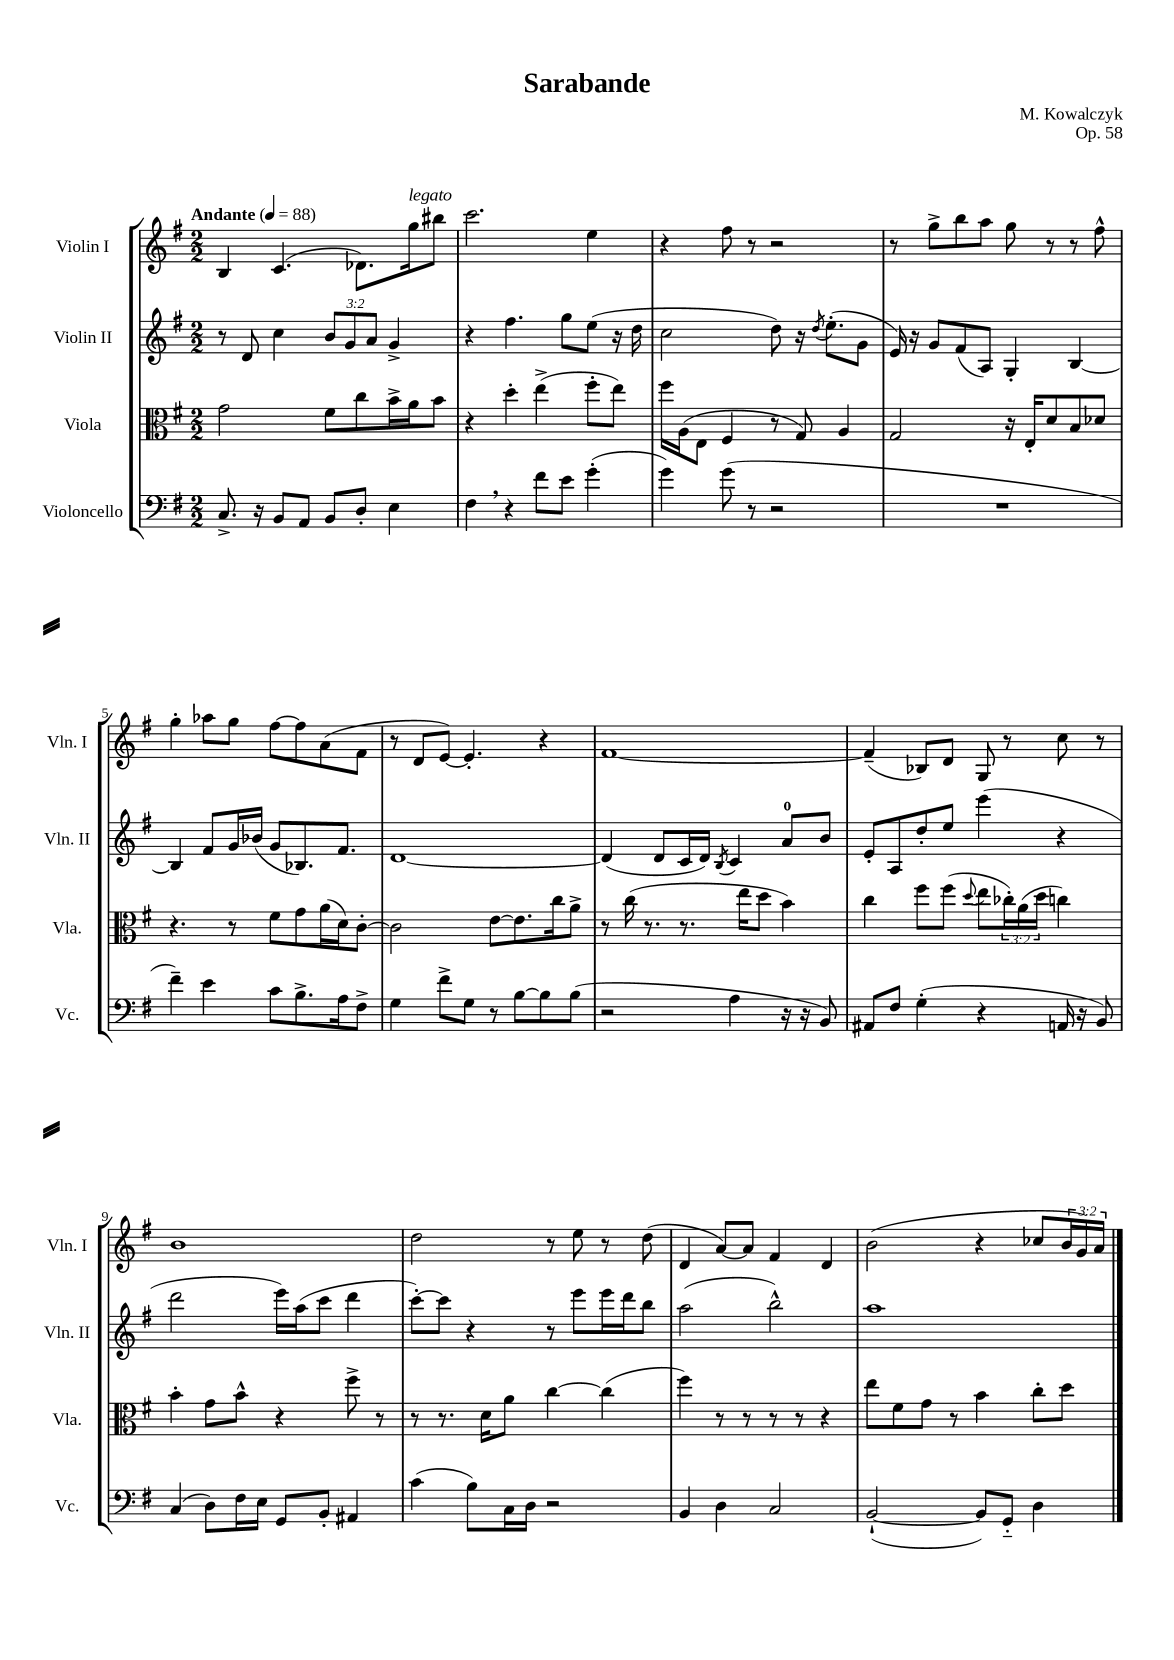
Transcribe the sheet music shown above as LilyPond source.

\header { title = "Sarabande" composer = "M. Kowalczyk" opus = "Op. 58" }
<<
\new StaffGroup <<
\new Staff = "s0" \with { instrumentName = "Violin I" shortInstrumentName = "Vln. I" } {
    \clef treble \key g \major \numericTimeSignature \time 2/2 \override Staff.TupletNumber.text = #tuplet-number::calc-fraction-text \tempo "Andante" 4 = 88
    b4 c'4.( des'8.) g''16^\markup { \italic "legato" } bis''8 |
    c'''2. e''4 |
    r4 fis''8 r8 r2 |
    r8 g''8-> b''8 a''8 g''8 r8 r8 fis''8-^ |
    g''4-. aes''8 g''8 fis''8~ fis''8 a'8( fis'8 |
    r8 d'8 e'8~) e'4.-. r4 |
    fis'1~ |
    fis'4--( bes8) d'8 g8 r8 c''8 r8 |
    b'1 |
    d''2 r8 e''8 r8 d''8( |
    d'4 a'8~) a'8 fis'4 d'4 |
    b'2( r4 ces''8 \tuplet 3/2 { b'16 g'16) a'16 } \bar "|." |
}
\new Staff = "s1" \with { instrumentName = "Violin II" shortInstrumentName = "Vln. II" } {
    \clef treble \key g \major \numericTimeSignature \time 2/2 \override Staff.TupletNumber.text = #tuplet-number::calc-fraction-text
    r8 d'8 c''4 \tuplet 3/2 { b'8 g'8 a'8 } g'4-> |
    r4 fis''4. g''8 e''8( r16 d''16 |
    c''2 d''8) r16 \acciaccatura { d''8 } e''8.-.( g'8 |
    e'16) r16 g'8 fis'8( a8) g4-. b4~ |
    b4 fis'8 g'16 bes'16( g'8 bes8.) fis'8. |
    d'1~ |
    d'4( d'8 c'16 d'16) \acciaccatura { b8 } c'4 a'8-0 b'8 |
    e'8-. a8 d''8-. e''8 e'''4( r4 |
    d'''2 e'''16) a''16( c'''8 d'''4 |
    c'''8~-.) c'''8 r4 r8 e'''8 e'''16 d'''16 b''8 |
    a''2( b''2-^) |
    a''1 \bar "|." |
}
\new Staff = "s2" \with { instrumentName = "Viola" shortInstrumentName = "Vla." } {
    \clef alto \key g \major \numericTimeSignature \time 2/2 \override Staff.TupletNumber.text = #tuplet-number::calc-fraction-text
    g'2 fis'8 c''8 b'16-> a'16 b'8 |
    r4 d''4-. e''4->( fis''8-. e''8) |
    fis''16 a16( e8 fis4 r8 g8) a4 |
    g2 r16 e16-. d'8 b8 des'8 |
    r4. r8 fis'8 g'8 a'16( d'16) c'8~-. |
    c'2 e'8~ e'8. c''16 a'8-> |
    r8 c''16( r8. r8. e''16 d''8 b'4) |
    c''4 fis''8 fis''8( \appoggiatura { d''8 } e''8 \tuplet 3/2 { ces''16-.) a'16( d''16 } c''4) |
    b'4-. g'8 b'8-^ r4 fis''8-> r8 |
    r8 r8. d'16 a'8 c''4~ c''4( |
    fis''4) r8 r8 r8 r8 r4 |
    e''8 fis'8 g'8 r8 b'4 c''8-. d''8 \bar "|." |
}
\new Staff = "s3" \with { instrumentName = "Violoncello" shortInstrumentName = "Vc." } {
    \clef bass \key g \major \numericTimeSignature \time 2/2
    c8.-> r16 b,8 a,8 b,8 d8-. e4 |
    fis4 \breathe r4 fis'8 e'8 g'4-.( |
    g'4) g'8( r8 r2 |
    R1 |
    fis'4--) e'4 c'8 b8.-> a16 fis8-> |
    g4 fis'8-> g8 r8 b8~ b8 b8( |
    r2 a4 r16 r16 b,8) |
    ais,8 fis8 g4-.( r4 a,16 r16 b,8) |
    c4( d8) fis16 e16 g,8 b,8-. ais,4 |
    c'4( b8) c16 d16 r2 |
    b,4 d4 c2 |
    b,2~-!( b,8) g,8-_ d4 \bar "|." |
}
>>
>>
